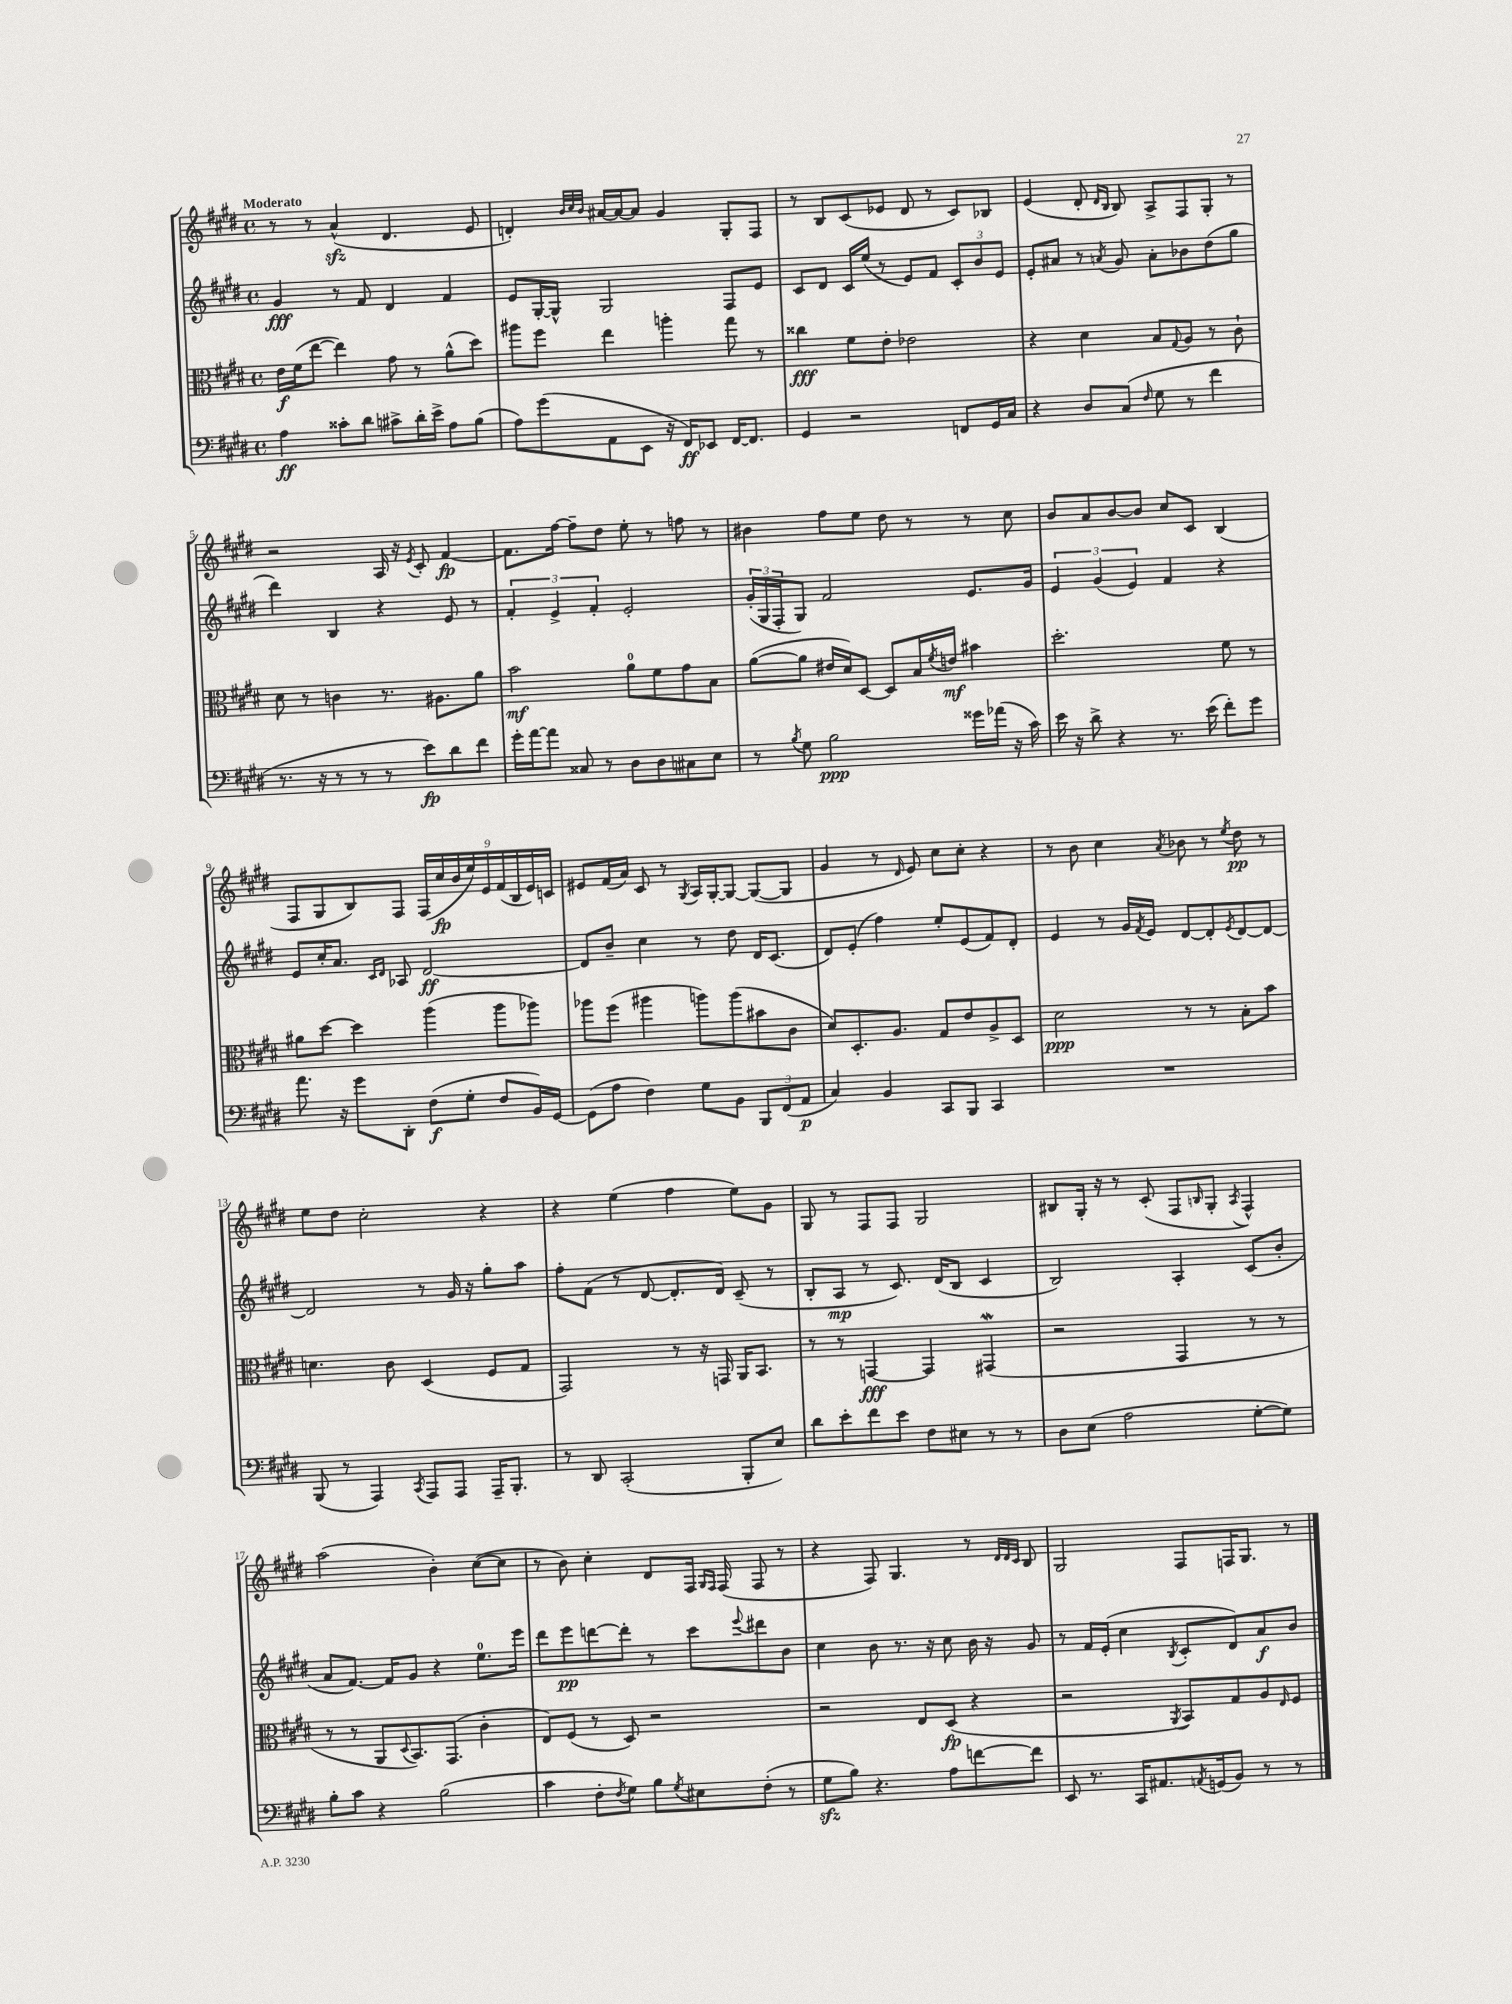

**kern	**kern	**kern	**kern
*staff4	*staff3	*staff2	*staff1
*clefF4	*clefC3	*clefG2	*clefG2
*k[f#c#g#d#]	*k[f#c#g#d#]	*k[f#c#g#d#]	*k[f#c#g#d#]
*M4/4	*M4/4	*M4/4	*M4/4
*met(c)	*met(c)	*met(c)	*met(c)
4A	16e	4g#	8r
.	(16f#	.	.
.	[8ee	.	8r
8c##'	4ee])	8r	(4a^^
8d#	.	8f#	.
8c#^	8g#	4d#	4.d#
16d#'	8r	.	.
16e^	.	.	.
8A	(8a^^	4f#	.
(8B	8dd#)	.	8e
=	=	=	=
8A)	8aa#	8e	4d')
(8g#	8ff#	[16G#'	.
.	.	16G#^^]	.
.	.	.	32qqb
.	.	.	32qqcc#
.	.	.	32qqb
8AA	4ee	2G#	[16a#
.	.	.	16a#_
8EE	.	.	8a#]
16r	4aa'	.	4g#
16FF#)	.	.	.
8EE-	.	.	.
[16FF#	8gg#	8F#	8G#'
8.FF#]	.	.	.
.	8r	8e	8F#
=	=	=	=
4GG#	4cc##	8c#	8r
.	.	8d#	8B
2r	8f#	16c#	(8c#
.	.	(16ee	.
.	8e'	8r	8e-
.	2e-	8e)	8d#
.	.	8f#	8r
8FF	.	12c#'	8c#)
.	.	12b	.
16GG#	.	.	8B-
.	.	12e	.
16C#	.	.	.
=	=	=	=
4r	4r	8e'	(4e
.	.	8a#	.
8D#	4d#	8r	8d#'
.	.	.	16qqd#
.	.	8qa	16qqB
(8C#	.	8g#	8B)
16qqF#	.	.	.
8G#	8B	8a'	8A^
.	8qqG#	.	.
8r	8A	8b-	8F#
4f#	8r	(8dd#	8G#'
.	8c#`	8gg#	8r
=	=	=	=
8.r	8d#	4ddd#)	2r
.	8r	.	.
16r	.	.	.
8r	4c	4B	.
8r	.	.	.
8r	8.r	4r	16A
.	.	.	16r
.	.	.	8qe
8e)	.	.	8c#'
.	8.A#	.	.
8d#	.	8e	[4f#
8f#	8a	8r	.
=	=	=	=
16g#'	2b	6f#'	8.f#]
[16a	.	.	.
8a]	.	.	.
.	.	6e^	.
.	.	.	[16ff#
8C##	.	.	8ff#~]
.	.	6f#'	.
8r	.	.	8dd#
8D#	8a	2e'	8ee'
8D#	8f#	.	8r
8C#	8g#	.	8ff
8E	8B	.	8r
=	=	=	=
8r	([8a	(24g#'	4b#
.	.	24G#	.
.	.	24F#'	.
8qB	.	.	.
8G#	8a]	8G#)	.
2B	16e#	2f#	8ff#
.	16d#)	.	.
.	[8D#	.	8ee
.	8D#]	.	8dd#
.	16B	.	8r
.	8qf#	.	.
.	16e	.	.
16g##	4b#	8.e	8r
(16a-	.	.	.
16r	.	.	8cc#
16c#)	.	16g#	.
=	=	=	=
16e	2.dd#'	6e	8b
16r	.	.	.
8d#^	.	.	8a
.	.	(6g#	.
4r	.	.	[8b
.	.	6e)	.
.	.	.	8b]
8.r	.	4f#	8cc#
.	.	.	8c#
(16e	.	.	.
8f#')	8f#	4r	(4B
8g#	8r	.	.
=	=	=	=
8.a	8a#	8e	8F#
.	[8dd#	16cc#'	8G#
16r	.	8.a	.
8g#	4dd#]	.	8B)
.	.	16qqc#	.
.	.	16qqd#	.
8DD#'	.	8A-	8F#
(8F#	(4aa	[2d#	(18F#
.	.	.	18cc#
.	.	.	18b
8G#'	.	.	.
.	.	.	18ee)
.	.	.	18e
8F#	8aa	.	.
.	.	.	(18f#
.	.	.	18B
16BB)	8aa-)	.	.
.	.	.	18e)
[16GG#	.	.	.
.	.	.	18c
=	=	=	=
(8GG#]	8aa-	8d#]	8e#
8A	(8ff#	8b~	(16f#
.	.	.	16a)
4F#)	4aa#	4cc#	8c#
.	.	.	8r
.	.	.	8qG#
8G#	8aa)	8r	16A
.	.	.	[16G#'
8BB	(8aa	8dd#	8G#_
12BBB	8b#	16d#	(8G#_
.	.	(8.c#	.
(12FF#	.	.	.
.	8c#	.	8G#]
12AA	.	.	.
=	=	=	=
4C#)	8d#)	8d#)	4g#
.	8.D#'	(8e'	.
4BB	.	4ff#)	8r
.	8.A	.	.
.	.	.	16qqd#
.	.	.	8e)
8CC#	8G#	8ee'	8cc#
8BBB	8e	(8e	8cc#'
4CC#	8A^	8f#)	4r
.	8D#	8d#'	.
=	=	=	=
1r	2d#	4e	8r
.	.	.	8b
.	.	8r	4cc#
.	.	16g#	.
.	.	8qf#	.
.	.	16e	.
.	.	.	8qa
.	8r	[8d#	8b-
.	8r	8d#']	8r
.	.	8qe	8qee
.	8B'	[8d#	8dd#
.	8b	8d#_	8r
=	=	=	=
(8BBB	4.d	2d#]	8ee
8r	.	.	8dd#
4AAA)	.	.	2cc#'
.	8c#	.	.
8qCC#	.	.	.
8AAA	(4D#	8r	.
8AAA	.	16g#	.
.	.	16r	.
16AAA~	8F#	8gg#'	4r
8.BBB'	.	.	.
.	8G#	8aa	.
=	=	=	=
8r	2GG#)	8ff#'	4r
8DD#	.	(8f#	.
(2CC#'	.	8r	(4ee
.	.	[8d#	.
.	8r	8.d#']	4ff#
.	16r	.	.
.	16GG	16d#)	.
8BBB'	16AA	(8c#~	8ee)
.	8.BB	.	.
8E)	.	8r	8g#
=	=	=	=
8d#	8r	8B'	8G#
8e'	8r	8A	8r
8f#	[4GG	8r	8F#
8e	.	8.c#)	8F#
8F#	4GG]	.	2G#
.	.	(16d#	.
8E#	.	8B	.
8r	(4GG#	4c#	.
8r	.	.	.
=	=	=	=
8D#	2r	2B)	8B#
(8E	.	.	16G#'
.	.	.	16r
2A	.	.	8r
.	.	.	(8c#'
.	4GG#	4A'	8F#
.	.	.	16qqB
.	.	.	8G#'
.	.	.	8qA
[8G#'	8r	(8c#	4F#^^)
8G#])	8r	8b'	.
=	=	=	=
8B'	8r	8a	(2aa
8c#	8r	[8.f#)	.
4r	8AA	.	.
.	.	16f#]	.
.	8qqD#	.	.
.	8.BB)	8g#	.
(2B	.	4r	4b')
.	(8.GG#	.	.
.	4c#'	8.ee	([8cc#
.	.	.	8cc#]
.	.	16eee	.
=	=	=	=
4c#	8E)	8ddd#	8r
.	(8F#	8eee	8b)
8F#'	8r	[8ddd	4cc#'
8qF#	.	.	.
8G#)	8D#)	8ddd']	.
8B	2r	8r	8d#
8qG#	.	.	.
8E#	.	8ccc#	16F#
.	.	.	16qqG#
.	.	.	16qqF#
.	.	.	(16F#
.	.	8qqeee	.
(8F#'	.	8ddd#	8F#
8r	.	8b	8r
=	=	=	=
8G#	2r	4cc#	4r
8B)	.	.	.
4.r	.	8b	8F#)
.	.	8.r	4.G#
.	8E	.	.
.	.	16r	.
8A	(8D#	8cc#	.
[8f	4r	16b	8r
.	.	16r	.
.	.	.	32qqd#
.	.	.	32qqd#
.	.	.	32qqc#
8f]	.	8g#	8B
=	=	=	=
8EE	2r	8r	2G#
8.r	.	16f#	.
.	.	(16e'	.
.	.	4cc#	.
16CC#	.	.	.
8.AA#	.	.	.
.	8qAA	8qB	.
.	8BB)	8c#'	8F#
8qAA	.	.	.
(16GG	.	.	.
8BB)	8G#	8d#)	16F
.	.	.	8.G#
8r	8A	8a	.
.	16qqE	.	.
8r	8F#	8b	8r
==	==	==	==
*-	*-	*-	*-
